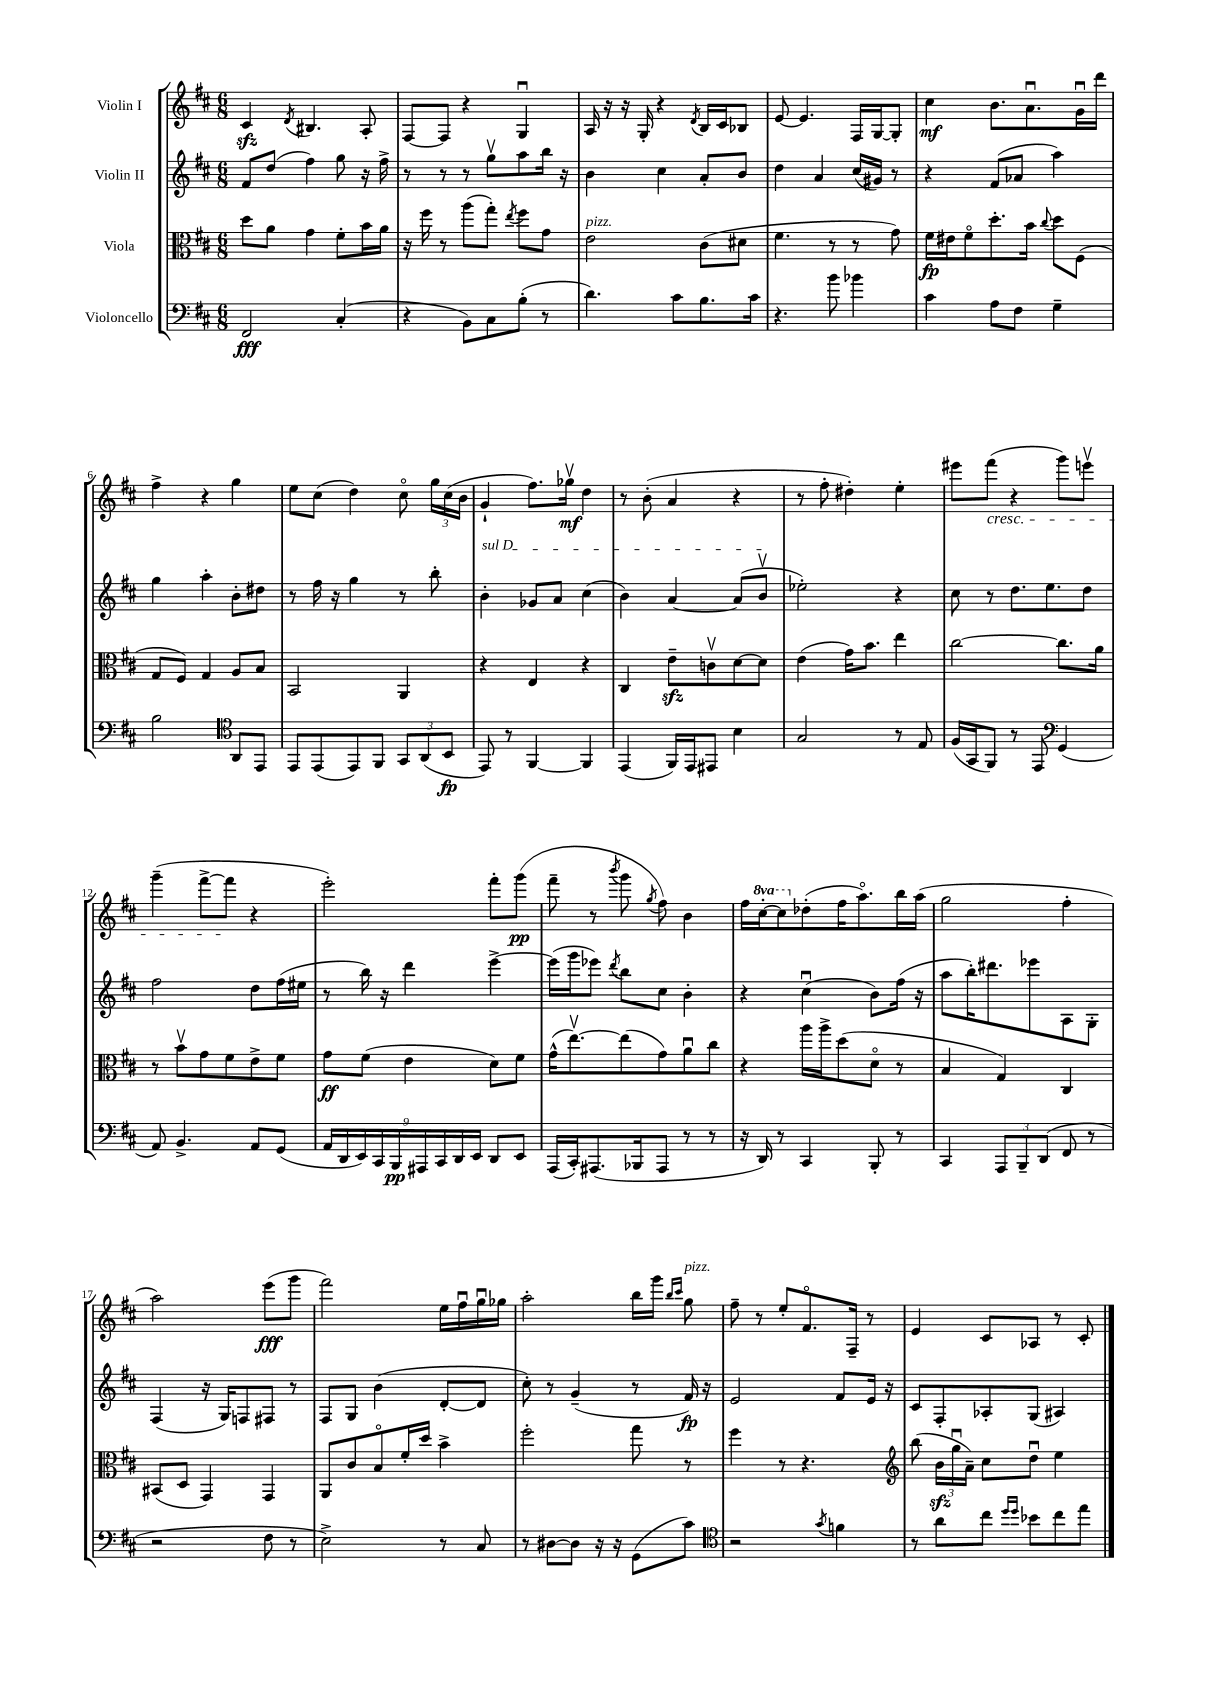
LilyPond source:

<<
\new StaffGroup <<
\new Staff = "s0" \with { instrumentName = "Violin I" } {
    \clef treble \key d \major \numericTimeSignature \time 6/8 \set Staff.ottavationMarkups = #ottavation-simple-ordinals
    \autoBeamOff cis'4\sfz \acciaccatura { d'8 } bis4. a8-. |
    fis8[~ fis8] r4 g4\downbow |
    a16 r16 r16 g16-. r4 \acciaccatura { d'8 } b16[ cis'16 bes8] |
    e'8~ e'4. fis16[ g16~ g8]-. |
    cis''4\mf b'8.[ a'8.\downbow g'16\downbow d'''16] |
    fis''4-> r4 g''4 |
    e''8[ cis''8]( d''4) cis''8\flageolet \tuplet 3/2 { g''16[ cis''16( b'16] } |
    g'4-! fis''8.[) ges''16]\upbow\mf d''4 |
    r8 b'8-.( a'4 r4 |
    r8 fis''8-. dis''4-.) e''4-. |
    eis'''8[ fis'''8]\cresc( r4 g'''8[) e'''8]\upbow |
    g'''4--( fis'''8[~-> fis'''8]\! r4 |
    e'''2-.) fis'''8[-. g'''8]\pp( |
    fis'''8-- r8 \acciaccatura { b'''8 } g'''8 \acciaccatura { g''8 } fis''8) b'4 |
    fis''16[ \ottava #1 cis'''16~-. cis'''8 \ottava #0 des''8-.( fis''16 a''8.\flageolet) b''16 a''16]( |
    g''2 fis''4-. |
    a''2) e'''8[\fff( g'''8] |
    fis'''2) e''16[ fis''16\downbow g''16\downbow ges''16] |
    a''2-. b''16[ g'''16] \grace { b''16[ cis'''16] } g''8^\markup { \italic "pizz." } |
    fis''8-- r8 e''8[-. fis'8.\flageolet fis16]-- r8 |
    e'4 cis'8[ aes8] r8 cis'8-. \bar "|." |
}
\new Staff = "s1" \with { instrumentName = "Violin II" } {
    \clef treble \key d \major \numericTimeSignature \time 6/8
    \autoBeamOff fis'8[ d''8]( fis''4) g''8 r16 fis''16-> |
    r8 r8 r8 g''8[\upbow a''8 b''16] r16 |
    b'4 cis''4 a'8[-. b'8] |
    d''4 a'4 cis''16[( gis'16]) r8 |
    r4 fis'8[( aes'8] a''4) |
    g''4 a''4-. b'8[-. dis''8] |
    r8 fis''16 r16 g''4 r8 b''8-. |
    \once \override TextSpanner.bound-details.left.text = \markup { \italic "sul D" } b'4-.\startTextSpan ges'8[ a'8] cis''4( |
    b'4) a'4~ a'8[( b'8]\upbow\stopTextSpan |
    ees''2-.) r4 |
    cis''8 r8 d''8.[ e''8. d''8] |
    fis''2 d''8[ fis''16( eis''16] |
    r8 b''16) r16 d'''4 e'''4~-> |
    e'''16[( g'''16 ees'''8]) \acciaccatura { d'''8 } b''8[ cis''8] b'4-. |
    r4 cis''4\downbow( b'8[) fis''16]( r16 |
    a''8[ b''16-.) dis'''8. ees'''8 a8 g8]-. |
    fis4( r16 g16[) f8 fis8] r8 |
    fis8[ g8] b'4( d'8[~-. d'8] |
    cis''8-.) r8 g'4--( r8 fis'16\fp) r16 |
    e'2 fis'8[ e'16] r16 |
    cis'8[ fis8-. aes8-. g8]( ais4) \bar "|." |
}
\new Staff = "s2" \with { instrumentName = "Viola" } {
    \clef alto \key d \major \numericTimeSignature \time 6/8
    \autoBeamOff d''8[ a'8] g'4 fis'8[-. b'16 a'16] |
    r16 fis''16 r8 a''8[( g''8]-.) \acciaccatura { e''8 } fis''8[ g'8] |
    e'2^\markup { \italic "pizz." } cis'8[( dis'8] |
    fis'4. r8 r8 g'8) |
    fis'16[\fp eis'16 fis'8\flageolet d''8.-. b'16] \appoggiatura { cis''8 } d''8[ fis8]( |
    g8[ fis8]) g4 a8[ b8] |
    b,2 a,4 |
    r4 e4 r4 |
    cis4 e'8[--\sfz c'8\upbow d'8~ d'8] |
    e'4( g'16[) b'8.] e''4 |
    cis''2~ cis''8.[ a'16] |
    r8 b'8[\upbow g'8 fis'8 e'8-> fis'8] |
    g'8[\ff fis'8]( e'4 d'8[) fis'8] |
    g'16[-^( e''8.~\upbow) e''8( g'8) a'8\downbow cis''8] |
    r4 a''16[ a''16-> d''8( d'8]\flageolet r8 |
    b4 g4) cis4 |
    bis,8[( d8] g,4) g,4 |
    a,8[ cis'8 b8\flageolet fis'16-. d''16] b'4-> |
    fis''2-. g''8 r8 |
    fis''4 r8 r4. |
    \clef treble b''8( \tuplet 3/2 { b'16[\sfz g''16\downbow a'16]--) } cis''8[ d''8]\downbow e''4 \bar "|." |
}
\new Staff = "s3" \with { instrumentName = "Violoncello" } {
    \clef bass \key d \major \numericTimeSignature \time 6/8
    \autoBeamOff fis,2\fff cis4-.( |
    r4 b,8[) cis8 b8]-.( r8 |
    d'4.) cis'8[ b8. cis'16] |
    r4. b'8 bes'4 |
    cis'4 a8[ fis8] g4-- |
    b2 \clef tenor a,8[ e,8] |
    e,8[ e,8( e,8) fis,8] \tuplet 3/2 { g,8[ a,8( b,8]\fp } |
    e,8) r8 fis,4~ fis,4 |
    e,4( fis,16[) e,16 eis,8] b4 |
    g2 r8 e8 |
    fis16[( g,16 fis,8]) r8 e,8 \clef bass g,4( |
    a,8) b,4.-> a,8[ g,8]( |
    \tuplet 9/8 { a,16[ d,16 e,16) cis,16 b,,16\pp ais,,16 cis,16 d,16 e,16] } d,8[ e,8] |
    a,,16[( cis,16-.) ais,,8.( bes,,16 ais,,8] r8 r8 |
    r16 d,16) r8 cis,4 b,,8-. r8 |
    cis,4 \tuplet 3/2 { a,,8[ b,,8-- d,8]( } fis,8 r8 |
    r2 fis8 r8 |
    e2->) r8 cis8 |
    r8 dis8[~ dis8] r16 r16 g,8[( cis'8]) |
    \clef tenor r2 \acciaccatura { g'8 } f'4 |
    r8 a'8[ cis''8] \grace { d''16[ d''16] } bes'8[ cis''8 e''8] \bar "|." |
}
>>
>>
